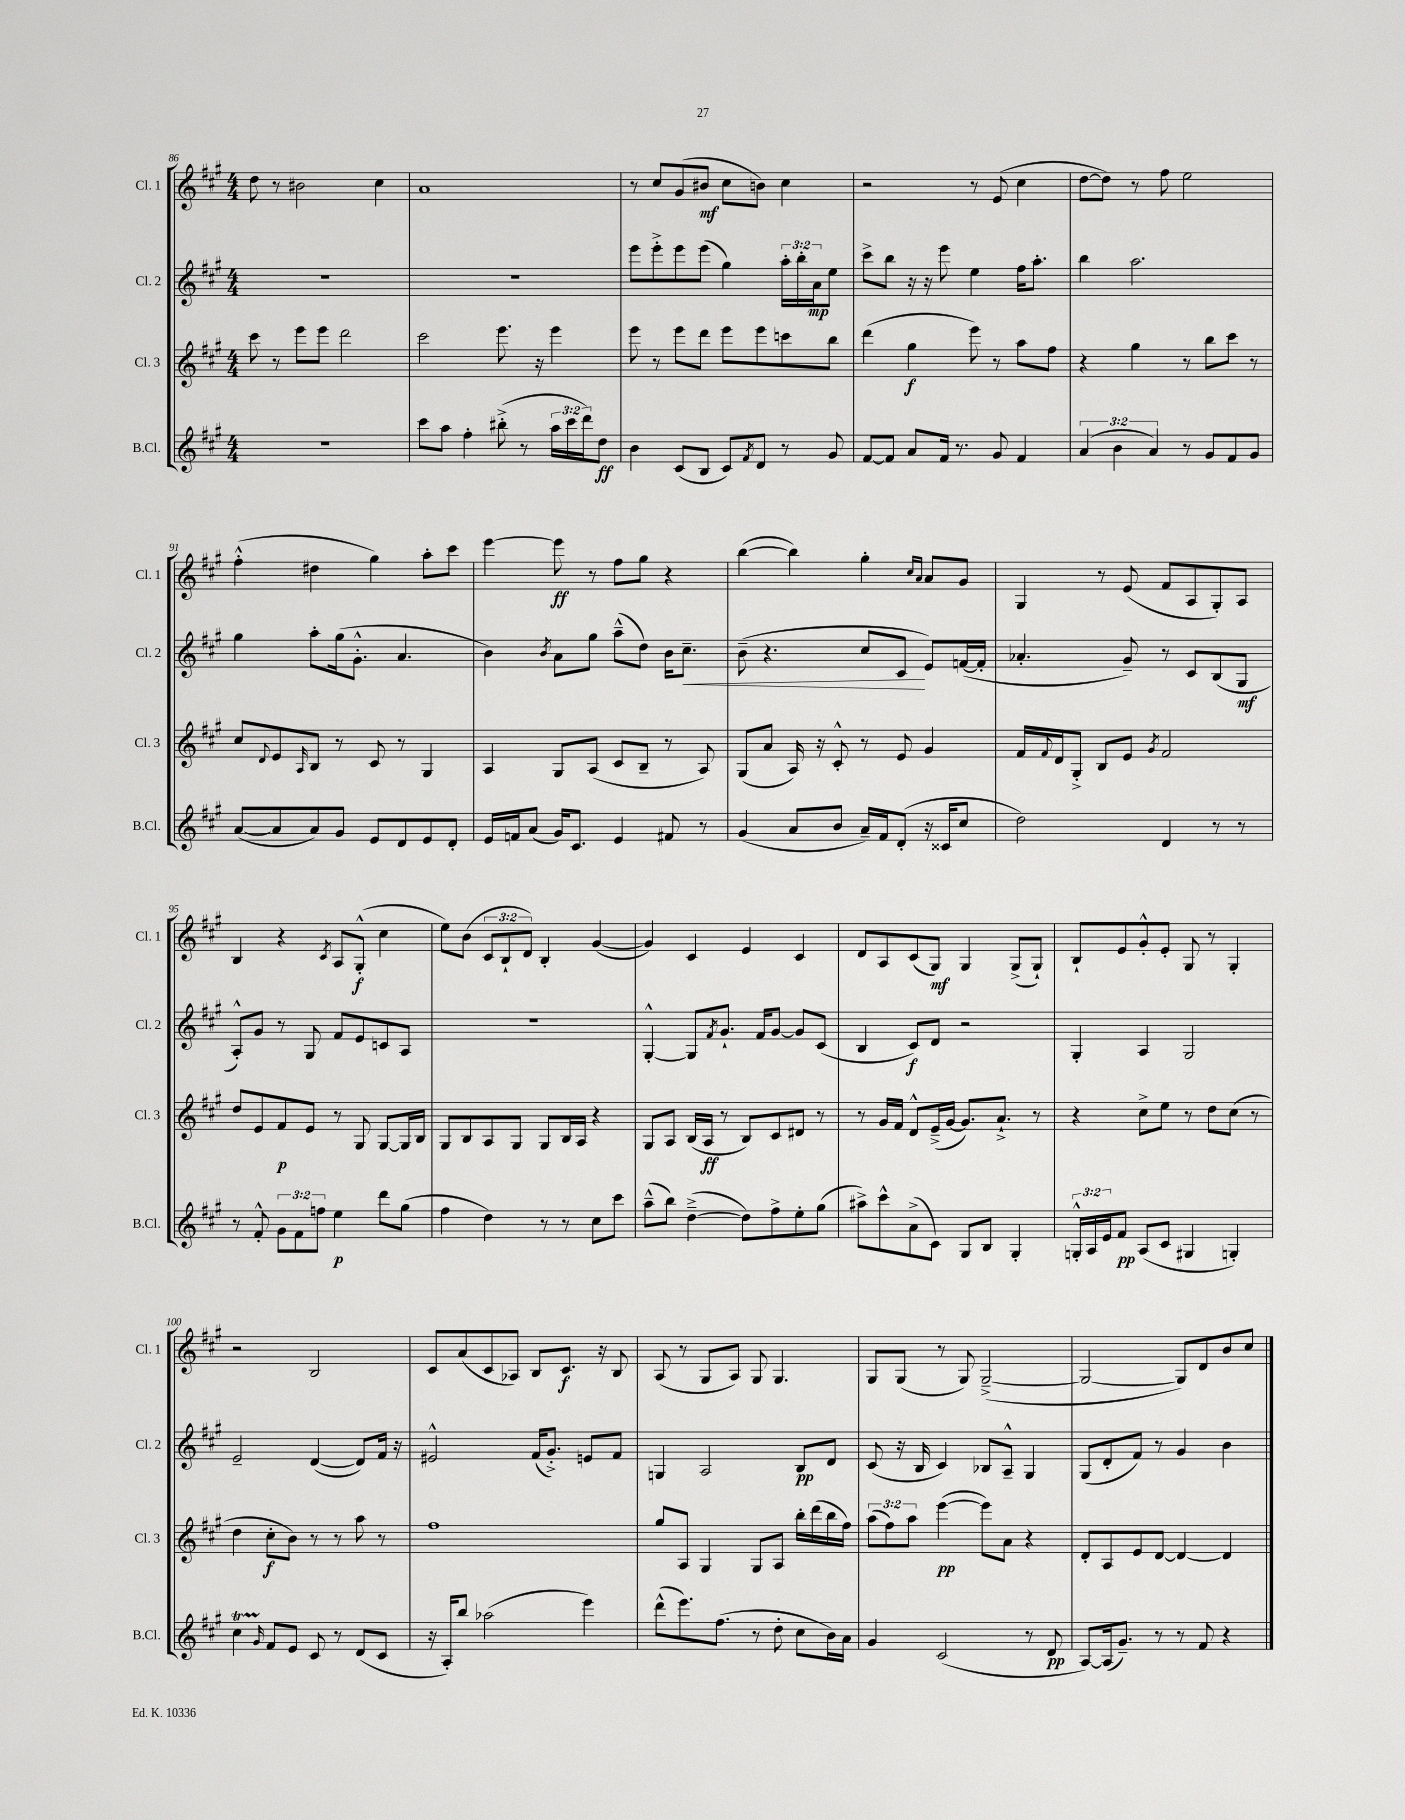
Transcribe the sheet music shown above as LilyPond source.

<<
\new StaffGroup <<
\new Staff = "s0" \with { instrumentName = "Cl. 1" shortInstrumentName = "Cl. 1" } {
    \clef treble \key a \major \numericTimeSignature \time 4/4 \override Staff.TupletNumber.text = #tuplet-number::calc-fraction-text
    d''8 r8 bis'2 cis''4 |
    a'1 |
    r8 cis''8 gis'8( bis'8\mf cis''8 b'8) cis''4 |
    r2 r8 e'8( cis''4 |
    d''8~ d''8) r8 fis''8 e''2 |
    fis''4-.-^( dis''4 gis''4) a''8-. cis'''8 |
    e'''4~ e'''8\ff r8 fis''8 gis''8 r4 |
    b''4~( b''4) gis''4-. \grace { cis''16 a'16 } a'8 gis'8 |
    gis4 r8 e'8( fis'8 a8 gis8-.) a8 |
    b4 r4 \acciaccatura { cis'8 } a8 gis8-.-^\f( cis''4 |
    e''8) b'8( \tuplet 3/2 { cis'8 b8-! d'8) } b4-. gis'4~( |
    gis'4) cis'4 e'4 cis'4 |
    d'8 a8 cis'8( gis8\mf) gis4 gis8->( gis8-!) |
    b8-! e'8 gis'8-.-^ e'8-. gis8 r8 gis4-. |
    r2 b2 |
    cis'8 a'8( cis'8 aes8) b8 cis'8.\f r16 b8 |
    a8( r8 gis8 a8) gis8 gis4. |
    gis8 gis8( r8 gis8) gis2~--->( |
    gis2~ gis8) d'8 b'8 cis''8 \bar "|." |
}
\new Staff = "s1" \with { instrumentName = "Cl. 2" shortInstrumentName = "Cl. 2" } {
    \clef treble \key a \major \numericTimeSignature \time 4/4 \override Staff.TupletNumber.text = #tuplet-number::calc-fraction-text
    R1 |
    R1 |
    e'''8 e'''8-.-> e'''8 e'''8( gis''4) \tuplet 3/2 { a''16-. b''16-. a'16\mp } e''8 |
    cis'''8-> b''8 r16 r16 e'''8 e''4 fis''16 a''8.-. |
    b''4 a''2. |
    gis''4 a''8-. gis''16( gis'8.-.-^ a'4. |
    b'4) \acciaccatura { b'8 } a'8 gis''8 a''8---^( d''8) b'16 cis''8.--\< |
    b'8--( r4. cis''8 cis'8\! e'8) f'16~( f'16-. |
    aes'4.-. gis'8--) r8 cis'8 b8( gis8\mf |
    a8-.-^) gis'8 r8 gis8 fis'8 e'8 c'8 a8 |
    R1 |
    gis4~-.-^ gis8 \acciaccatura { fis'8 } gis'8.-! fis'16 gis'8~ gis'8 cis'8( |
    b4 cis'8\f) d'8 r2 |
    gis4-. a4 gis2 |
    e'2-- d'4~( d'8) fis'16 r16 |
    eis'2-^ fis'16( gis'8.-.->) e'8 fis'8 |
    g4 a2 b8\pp d'8 |
    cis'8( r16 b16 cis'4) bes8 a8---^ gis4 |
    gis8( d'8-. fis'8) r8 gis'4 b'4 \bar "|." |
}
\new Staff = "s2" \with { instrumentName = "Cl. 3" shortInstrumentName = "Cl. 3" } {
    \clef treble \key a \major \numericTimeSignature \time 4/4 \override Staff.TupletNumber.text = #tuplet-number::calc-fraction-text
    cis'''8 r8 e'''8 e'''8 d'''2 |
    cis'''2 e'''8. r16 e'''4 |
    e'''8 r8 e'''8 d'''8 e'''8 e'''8 c'''8 b''8 |
    d'''4( gis''4\f e'''8) r8 a''8 fis''8 |
    r4 gis''4 r8 b''8 cis'''8 r8 |
    cis''8 \appoggiatura { d'8 } e'8 \grace { a16 } b8 r8 cis'8 r8 gis4 |
    a4 gis8 a8( cis'8 b8-- r8 a8) |
    gis8( a'8 a16) r16 cis'8-.-^ r8 e'8 gis'4 |
    fis'16 \appoggiatura { fis'8 } d'16 gis8-.-> b8 e'8 \acciaccatura { gis'8 } fis'2 |
    d''8 e'8 fis'8\p e'8 r8 gis8 gis8~ gis16 b16 |
    gis8 b8 a8 gis8 gis8 b16 a16 r4 |
    gis8 a8 b16( a16\ff r8 b8) cis'8 dis'8 r8 |
    r8 gis'16 fis'16 d'8-^ e'16--->( gis'16~ gis'8.) a'8.-!-> r8 |
    r4 cis''8-> e''8 r8 d''8 cis''8( r8 |
    d''4 cis''8-.\f b'8) r8 r8 a''8 r8 |
    fis''1 |
    gis''8 a8 gis4 gis8 a8 b''16-. d'''16( b''16 fis''16) |
    \tuplet 3/2 { a''8( fis''8) a''8 } e'''4~\pp( e'''8) a'8 r4 |
    d'8-. a8 e'8 d'8~ d'4~ d'4 \bar "|." |
}
\new Staff = "s3" \with { instrumentName = "B.Cl." shortInstrumentName = "B.Cl." } {
    \clef treble \key a \major \numericTimeSignature \time 4/4 \override Staff.TupletNumber.text = #tuplet-number::calc-fraction-text
    R1 |
    cis'''8 a''8 fis''4-. bis''8-.->( r8 \tuplet 3/2 { a''16 cis'''16 d'''16) } d''8\ff |
    b'4 cis'8( b8 cis'8) \acciaccatura { fis'8 } d'8 r8 gis'8 |
    fis'8~ fis'8 a'8 fis'16 r8. gis'8 fis'4 |
    \tuplet 3/2 { a'4( b'4 a'4) } r8 gis'8 fis'8 gis'8 |
    a'8~( a'8 a'8) gis'8 e'8 d'8 e'8 d'8-. |
    e'16 f'16 a'8( gis'16) cis'8. e'4 fis'8 r8 |
    gis'4( a'8 b'8 a'16--) fis'16 d'8-.( r16 cisis'16 cis''8 |
    d''2) d'4 r8 r8 |
    r8 fis'8-.-^ \tuplet 3/2 { gis'8 fis'8 f''8 } e''4\p d'''8 gis''8( |
    fis''4 d''4) r8 r8 cis''8 cis'''8 |
    a''8---^( b''8) d''4~--->( d''8) fis''8-> e''8-. gis''8( |
    ais''8->) cis'''8-^ a'8->( cis'8) gis8 b8 gis4-. |
    \tuplet 3/2 { g16-.-^ a16 e'16 } fis'8\pp a8( cis'8 gis4 g4-.) |
    cis''4\startTrillSpan \grace { gis'16 } fis'8\stopTrillSpan e'8 cis'8 r8 d'8( cis'8 |
    r16 a16-.) b''8 aes''2( e'''4) |
    d'''8-^( e'''8.) fis''8.( r8 d''8-. cis''8 b'16) a'16 |
    gis'4 cis'2( r8 d'8\pp |
    a8~) a16( gis'8.--) r8 r8 fis'8 r4 \bar "|." |
}
>>
>>
\layout { \context { \Score currentBarNumber = #86 } }
